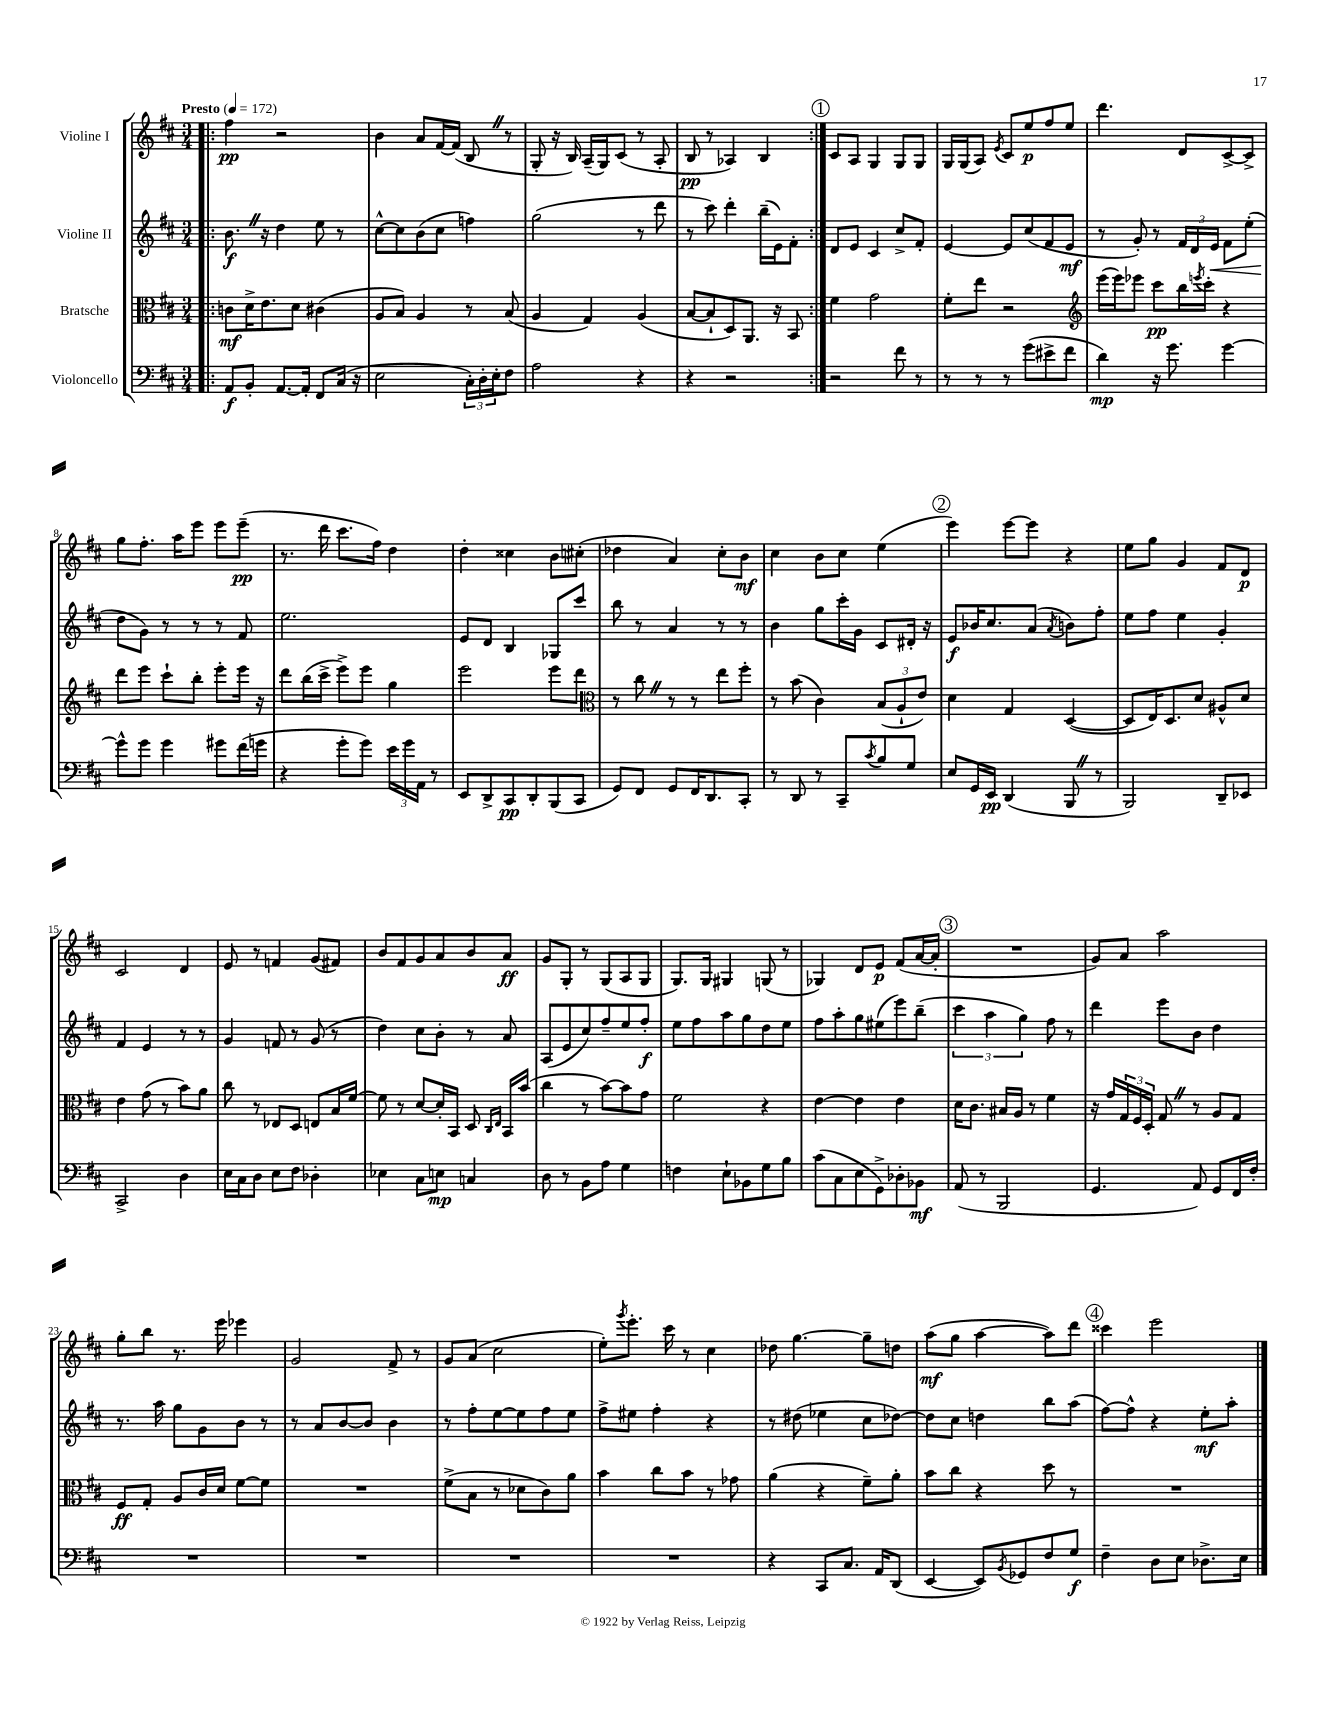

**kern	**kern	**kern	**kern
*staff4	*staff3	*staff2	*staff1
*clefF4	*clefC3	*clefG2	*clefG2
*k[f#c#]	*k[f#c#]	*k[f#c#]	*k[f#c#]
*M3/4	*M3/4	*M3/4	*M3/4
*MM172	*MM172	*MM172	*MM172
=!|:	=!|:	=!|:	=!|:
8AA	8c	8.b	4ff#
8BB'	16d^	.	.
.	8.e	16r	.
[8.AA	.	4dd	2r
.	8d	.	.
16AA']	.	.	.
8FF#	(4c#	8ee	.
(16C#	.	8r	.
16r	.	.	.
=	=	=	=
2E	8A	[8cc#^^	4b
.	8B)	8cc#]	.
.	4A	(8b	8a
.	.	8cc#	[16f#
.	.	.	(16f#]
24C#')	8r	4ff)	8B
24D'	.	.	.
24E'	.	.	.
8F#	(8B	.	8r
=	=	=	=
2A	4A	(2gg	8G'
.	.	.	16r
.	.	.	16B)
.	4G)	.	(16A~
.	.	.	16G)
.	.	.	(8c#
4r	(4A	8r	8r
.	.	8ddd	8A'
=	=	=	=
4r	[8B	8r	8B
.	8B`]	8ccc#)	8r
2r	8D)	4ddd'	4A-)
.	8.AA	.	.
.	.	(16bb~	4B
.	16r	16e)	.
.	8BB	8f#'	.
=:|!	=:|!	=:|!	=:|!
2r	4f#	8d	8c#
.	.	8e	8A
.	2g	4c#	4G
8f#	.	8cc#^	8G
8r	.	8f#'	8G
=	=	=	=
8r	8f#'	[4e	16G
.	.	.	(16G
8r	8ee	.	8A)
.	.	.	8qe
8r	2r	8e]	8c#
(8g	.	(8cc#	8ee
8e#^	.	8f#	8ff#
8f#	.	8e	8ee
=	=	=	=
*	*clefG2	*	*
4d)	(16eee	8r	4.ddd
.	16eee)	.	.
.	8eee-	8g')	.
16r	8ccc#	8r	.
8.g	.	.	.
.	16bb	24f#	8d
.	.	24d	.
.	8qeee	.	.
.	16ccc#'	.	.
.	.	24e	.
[4g	4r	8f#	[8c#^
.	.	(8ee'	8c#^]
=	=	=	=
8g^^]	8ddd	8dd	8gg
8g	8eee	8g)	8.ff#'
4g	8ccc#`	8r	.
.	.	.	16aa
.	8bb'	8r	8eee
8g#	8eee'	8r	8eee
(16f#	16eee	8f#	(8eee~
16g	16r	.	.
=	=	=	=
4r	8ddd	2.ee	8.r
.	(16bb	.	.
.	16ccc#^	.	16ddd
8g'	8eee^)	.	8.ccc#
8g)	8eee	.	.
.	.	.	16ff#)
24e	4gg	.	4dd
24g	.	.	.
24AA	.	.	.
8r	.	.	.
=	=	=	=
8EE	2eee	8e	4dd'
8DD^	.	8d	.
8CC#	.	4B	4cc##
8DD'	.	.	.
(8BBB	8eee	8G-	8b
8CC#	8ddd	8ccc#	(8cc#'
=	=	=	=
*	*clefC3	*	*
8GG)	8r	8bb	4dd-
8FF#	8cc#	8r	.
8GG	8r	4a	4a)
16FF#	8r	.	.
8.DD	.	.	.
.	8ee	8r	8cc#'
8CC#'	8ff#'	8r	8b
=	=	=	=
8r	8r	4b	4cc#
8DD	(8b	.	.
8r	4c#)	8gg	8b
8CC#~	.	16ccc#'	8cc#
.	.	16g	.
8qc#	.	.	.
8B	(12B	8c#	(4ee
.	12A`	.	.
8G	.	16d#'	.
.	12e)	.	.
.	.	16r	.
=	=	=	=
8E	4d	8e	4eee)
16GG	.	16b-	.
16EE	.	8.cc#	.
(4DD	4G	.	[8eee
.	.	(8a	8eee]
.	.	8qa	.
8BBB	([4D	8b)	4r
8r	.	8ff#'	.
=	=	=	=
2BBB)	8D]	8ee	8ee
.	16E)	8ff#	8gg
.	8.D	.	.
.	.	4ee	4g
.	8d	.	.
8DD~	8A#^^	4g'	8f#
8EE-	8d	.	8d
=	=	=	=
2CC#^	4e	4f#	2c#
.	(8g	4e	.
.	8r	.	.
4D	8b)	8r	4d
.	8a	8r	.
=	=	=	=
16E	8cc#	4g	8e
16C#	.	.	.
8D	8r	.	8r
8E	8E-	8f	4f
8F#	8D	8r	.
4D-'	8E	(8g	(8g
.	16B	8r	8f#)
.	[16f#	.	.
=	=	=	=
4E-	8f#]	4dd)	8b
.	8r	.	8f#
8C#	[8d	8cc#	8g
8E	16d']	8b'	8a
.	16BB	.	.
4C	8D	8r	8b
.	16qqC#	.	.
.	16qqE	.	.
.	16BB	8a	8a
.	(16b	.	.
=	=	=	=
8D	4cc#	(8A	8g
8r	.	8e	8G'
8BB	8r	8cc#)	8r
8A	[8b)	8ff#~	(8G
4G	8b]	8ee	8A
.	8g	8ff#'	8G
=	=	=	=
4F	2f#	8ee	8.G)
.	.	8ff#	.
.	.	.	16G
8E`	.	8aa	4G#
8BB-	.	8gg	.
8G	4r	8dd	(8G
8B	.	8ee	8r
=	=	=	=
(8c#	[4e	8ff#	4G-)
8C#	.	8aa'	.
8E	4e]	8gg	8d
8GG^)	.	(8ee#	8e
8D-'	4e	8eee)	(8f#
8BB-	.	(8bb~	[16a
.	.	.	16a']
=	=	=	=
(8AA	16d	6ccc#	2.r
.	8.c#	.	.
8r	.	.	.
.	.	6aa	.
2BBB	16B#	.	.
.	16A	.	.
.	.	6gg)	.
.	8r	.	.
.	4f#	8ff#	.
.	.	8r	.
=	=	=	=
4.GG	16r	4ddd	8g)
.	16g	.	.
.	24G	.	8a
.	24F#	.	.
.	24D'	.	.
.	8G	8eee	2aa
8AA)	8r	8b	.
8GG	8A	4dd	.
16FF#	8G	.	.
16F#'	.	.	.
=	=	=	=
2.r	8F#	8.r	8gg'
.	8G'	.	8bb
.	.	16aa	.
.	8A	8gg	8.r
.	16c#	8g	.
.	16d	.	16eee
.	[8f#	8b	4eee-
.	8f#]	8r	.
=	=	=	=
2.r	2.r	8r	2g
.	.	8a	.
.	.	[8b	.
.	.	8b]	.
.	.	4b	8f#^
.	.	.	8r
=	=	=	=
2.r	(8f#^	8r	8g
.	8B	8ff#'	(8a
.	8r	[8ee	2cc#
.	8d-	8ee]	.
.	8c#)	8ff#	.
.	8a	8ee	.
=	=	=	=
2.r	4b	8ff#^	8ee')
.	.	.	8qggg
.	.	8ee#	8.eee'
.	8cc#	4ff#'	.
.	.	.	16ccc#
.	8b	.	8r
.	8r	4r	4cc#
.	8g-	.	.
=	=	=	=
4r	(4a	8r	8dd-
.	.	(8dd#	[4.gg
8CC#	4r	4ee-	.
8.C#	.	.	.
.	8f#~)	8cc#	8gg~]
16AA	.	.	.
(8DD	8a'	[8dd-)	8dd
=	=	=	=
[4EE	8b	8dd-]	(8aa
.	8cc#	8cc#	8gg
8EE])	4r	4dd	[4aa
8qBB	.	.	.
8GG-	.	.	.
8F#	8dd	8bb	8aa])
8G	8r	(8aa	8ddd
=	=	=	=
4F#~	2.r	[8ff#)	4ccc##
.	.	8ff#^^]	.
8D	.	4r	2eee
8E	.	.	.
8.D-^	.	8ee'	.
.	.	8aa'	.
16E	.	.	.
==	==	==	==
*-	*-	*-	*-
